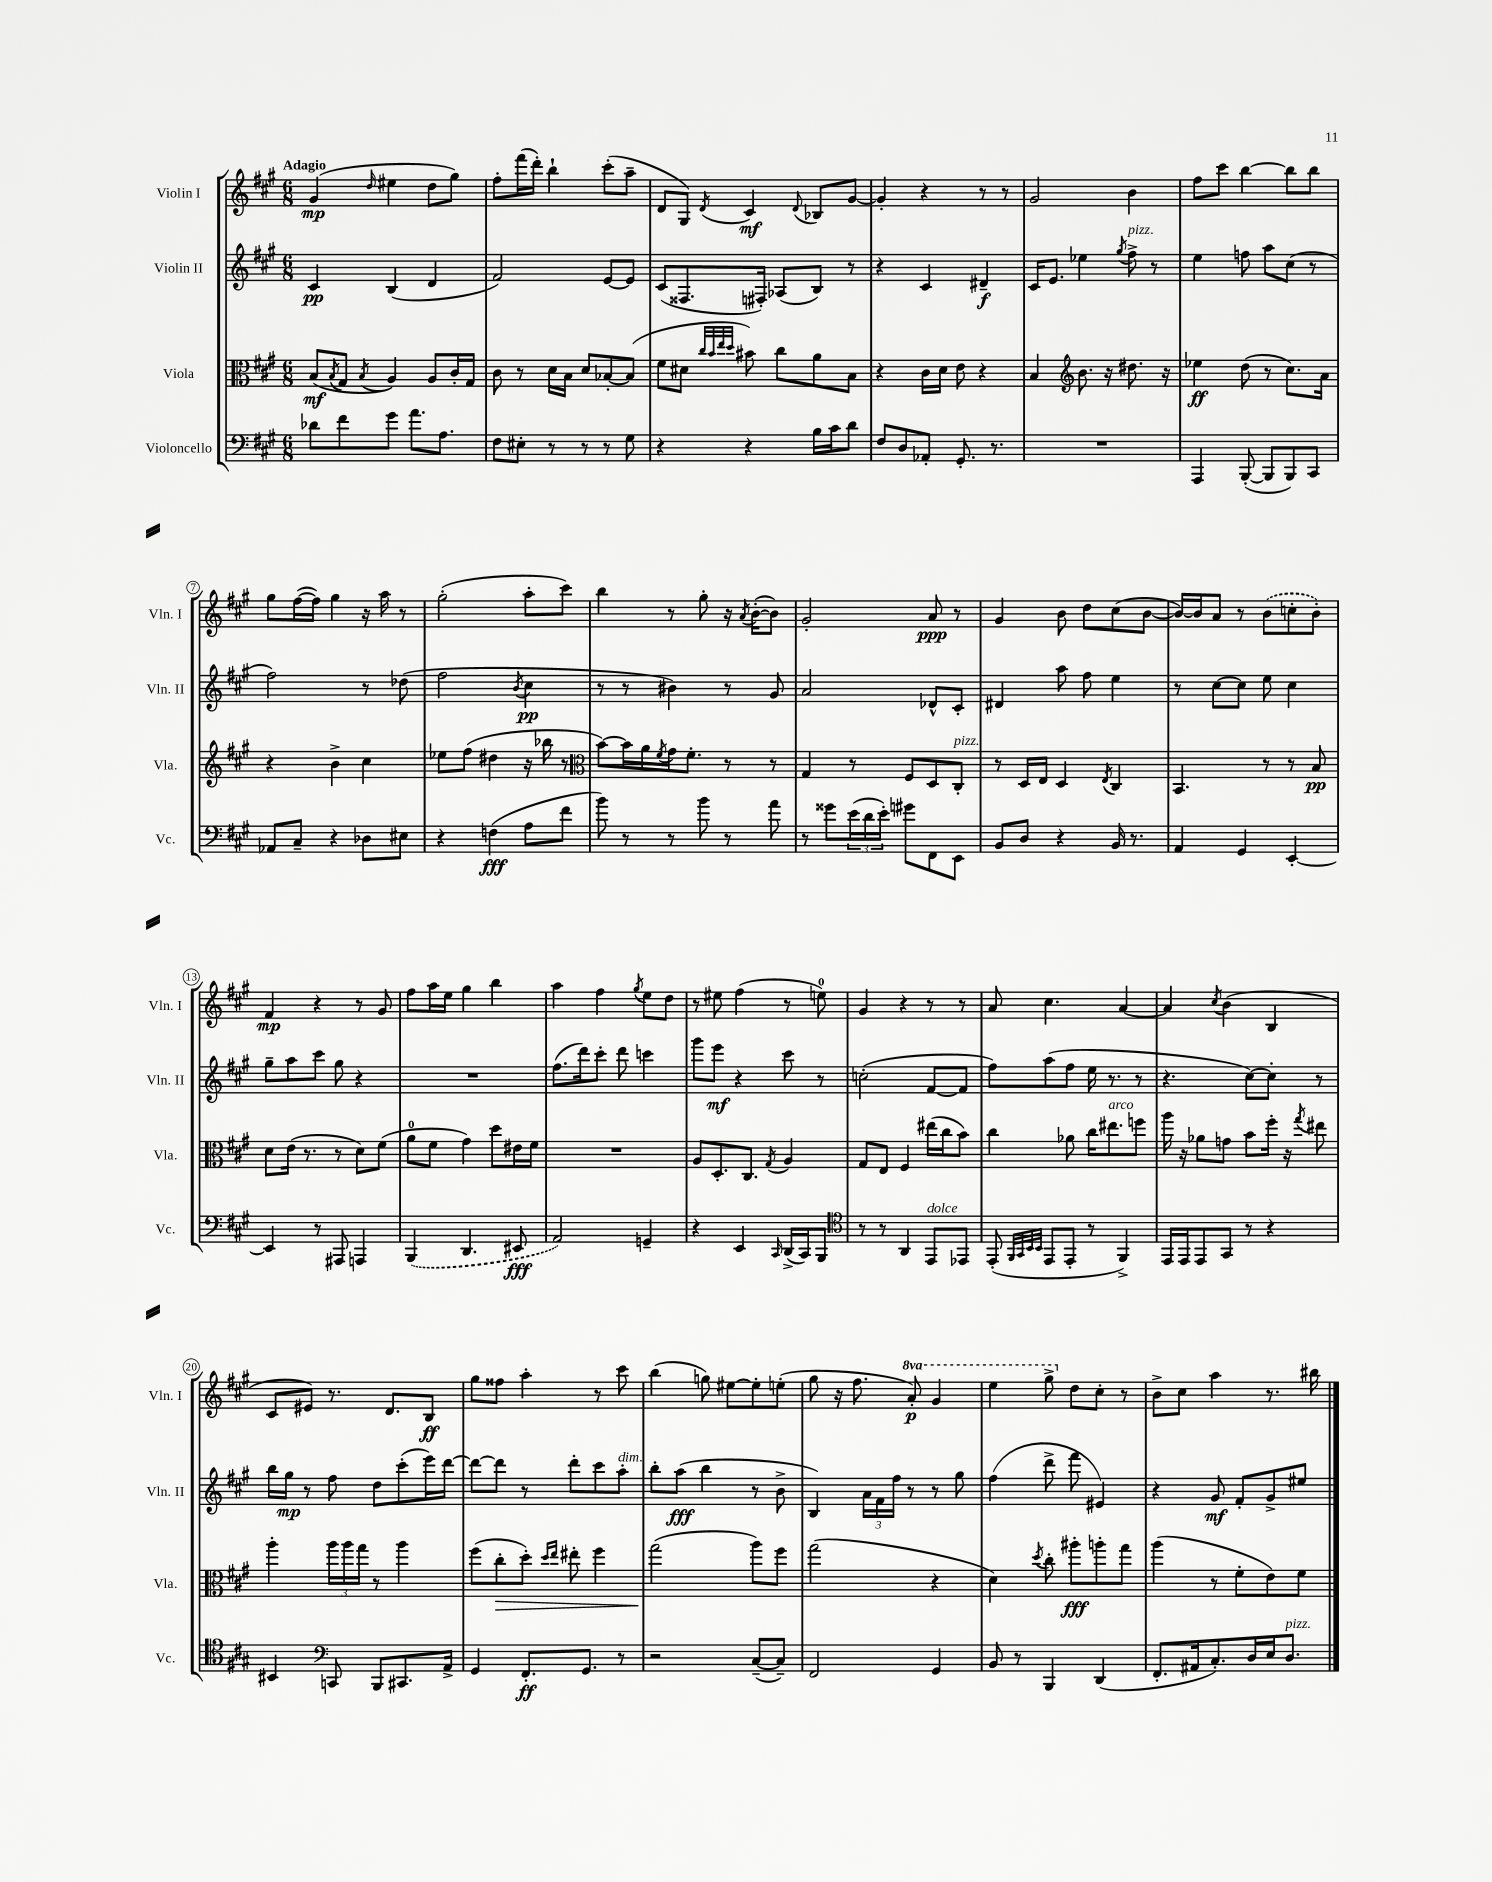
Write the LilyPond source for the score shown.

<<
\new StaffGroup <<
\new Staff = "s0" \with { instrumentName = "Violin I" shortInstrumentName = "Vln. I" } {
    \clef treble \key a \major \numericTimeSignature \time 6/8 \set Staff.ottavationMarkups = #ottavation-simple-ordinals \tempo "Adagio"
    gis'4\mp( \grace { d''16 } eis''4 d''8 gis''8) |
    fis''8-. fis'''16( d'''16-.) b''4-! cis'''8-.( a''8-- |
    d'8 gis8) \acciaccatura { d'8 } cis'4\mf \appoggiatura { d'8 } bes8 gis'8~ |
    gis'4-. r4 r8 r8 |
    gis'2 b'4 |
    fis''8 cis'''8 b''4~ b''8 b''8 |
    gis''8 fis''16~( fis''16) gis''4 r16 a''16 r8 |
    gis''2-.( a''8-. cis'''8) |
    b''4 r8 gis''8-. r16 \acciaccatura { a'8 } b'16~-.( b'8) |
    gis'2-. a'8\ppp r8 |
    gis'4 b'8 d''8 cis''8( b'8~ |
    b'16~) b'16 a'8 r8 \once \slurDashed b'8( c''8-. b'8-.) |
    fis'4\mp r4 r8 gis'8 |
    fis''8 a''16 e''16 gis''4 b''4 |
    a''4 fis''4 \acciaccatura { gis''8 } e''8 d''8 |
    r8 eis''8 fis''4( r8 e''8-0) |
    gis'4 r4 r8 r8 |
    a'8 cis''4. a'4~ |
    a'4 \acciaccatura { cis''8 } b'4( b4 |
    cis'8 eis'8) r8. d'8. b8\ff |
    gis''8 fisis''8 a''4-. r8 cis'''8 |
    b''4( g''8) eis''8~ eis''8-. e''8-.( |
    gis''8 r16 fis''8. \ottava #1 a''8-.\p) gis''4 |
    e'''4 gis'''8-> \ottava #0 d''8 cis''8-. r8 |
    b'8-> cis''8 a''4 r8. bis''16 \bar "|." |
}
\new Staff = "s1" \with { instrumentName = "Violin II" shortInstrumentName = "Vln. II" } {
    \clef treble \key a \major \numericTimeSignature \time 6/8
    cis'4\pp b4( d'4 |
    fis'2) e'8~ e'8 |
    cis'8( fisis8. fis16-.) aes8( b8) r8 |
    r4 cis'4 dis'4--\f |
    cis'16 e'8. ees''4 \acciaccatura { gis''8 } fis''8->^\markup { \italic "pizz." } r8 |
    e''4 f''8 a''8 cis''8( r8 |
    fis''2) r8 des''8( |
    fis''2 \acciaccatura { b'8 } cis''4\pp |
    r8 r8 bis'4) r8 gis'8 |
    a'2 des'8-^ cis'8-. |
    dis'4 a''8 fis''8 e''4 |
    r8 cis''8~ cis''8 e''8 cis''4 |
    gis''8-- a''8 cis'''8 gis''8 r4 |
    R2. |
    fis''8.( d'''16) cis'''8-. d'''8 c'''4 |
    gis'''8 e'''8\mf r4 cis'''8 r8 |
    c''2-.( fis'8~ fis'8 |
    fis''8) a''8( fis''8 e''16 r8. r8 |
    r4. cis''8~) cis''8-. r8 |
    b''16 gis''16\mp r8 fis''8 d''8 cis'''8-.( e'''16) d'''16~ |
    d'''8~ d'''8 r8 d'''8-. cis'''8 a''8-.^\markup { \italic "dim." } |
    b''8-. a''8\fff( b''4 r8 b'8-> |
    b4) \tuplet 3/2 { a'16 fis'16 fis''16 } r8 r8 gis''8 |
    fis''4( d'''8-> fis'''8 eis'4) |
    r4 gis'8\mf fis'8-. gis'8-> eis''8 \bar "|." |
}
\new Staff = "s2" \with { instrumentName = "Viola" shortInstrumentName = "Vla." } {
    \clef alto \key a \major \numericTimeSignature \time 6/8
    b8\mf( \acciaccatura { b8 } gis8 \acciaccatura { b8 } a4) a8 cis'16-. gis16 |
    cis'8 r8 d'16 b16 d'8 bes8~-. bes8( |
    fis'8 dis'8 \grace { cis''32 b'32 e''32 d''32 } bis'8) cis''8 a'8 b8 |
    r4 cis'16 d'16 e'8 r4 |
    b4 \clef treble b'8. r16 dis''8. r16 |
    ees''4\ff d''8( r8 cis''8.) a'16 |
    r4 b'4-> cis''4 |
    ees''8 fis''8( dis''4 r16 bes''16 r8 |
    \clef alto b'8~) b'16 a'16 \acciaccatura { fis'8 } gis'16 fis'8.-. r8 r8 |
    gis4 r8 fis8 d8 cis8-.^\markup { \italic "pizz." } |
    r8 d16 e16 d4 \acciaccatura { e8 } cis4 |
    b,4. r8 r8 b8\pp |
    d'8 e'16( r8. r8 d'8) fis'8( |
    a'8-0 fis'8 gis'4) d''8 eis'16 fis'16 |
    R2. |
    a8 d8.-. cis8. \acciaccatura { gis8 } a4 |
    gis8 e8 fis4 eis''16( cis''16 b'8) |
    cis''4 aes'8 cis''16 eis''8.^\markup { \italic "arco" } f''8 |
    a''16 r16 aes'8 g'8 b'8 fis''16-. r16 \acciaccatura { gis''8 } eis''8 |
    a''4-. \tuplet 3/2 { a''16 a''16 gis''16 } r8 a''4 |
    fis''8( cis''8-.\> d''8-.) \grace { d''16 e''16 } eis''8-. fis''4 |
    gis''2\!( a''8) fis''8 |
    gis''2( r4 |
    d'4) \acciaccatura { d''8 } cis''8-. ais''8-.\fff a''8-. gis''8 |
    a''4( r8 fis'8-. e'8) fis'8 \bar "|." |
}
\new Staff = "s3" \with { instrumentName = "Violoncello" shortInstrumentName = "Vc." } {
    \clef bass \key a \major \numericTimeSignature \time 6/8
    des'8 fis'8 gis'8 a'8. a8. |
    fis8 eis8-. r8 r8 r8 gis8 |
    r4 r4 b16 cis'16 d'8 |
    fis8 d8 aes,8-. gis,8.-. r8. |
    R2. |
    a,,4 b,,8~-.( b,,8 b,,8) cis,8 |
    aes,8 cis8-- r4 des8 eis8 |
    r4 f4\fff( a8 fis'8 |
    b'8) r8 r8 b'8 r8 a'8 |
    r8 gisis'8 \tuplet 3/2 { e'16( d'16 e'16-.) } gis'8 fis,8 e,8 |
    b,8 d8 r4 b,16 r8. |
    a,4 gis,4 e,4~-. |
    e,4 r8 ais,,8 a,,4 |
    \once \slurDashed b,,4( d,4. eis,8\fff |
    a,2) g,4-- |
    r4 e,4 \grace { cis,16 } d,16->( cis,16) b,,8 |
    \clef tenor r8 r8 a,4 e,8^\markup { \italic "dolce" } ees,8 |
    e,8-.( \grace { fis,32 gis,32 b,32 b,32 } e,8 e,8-. r8 fis,4->) |
    e,16 e,16 e,8 gis,8 r8 r4 |
    bis,4 \clef bass c,8 b,,8 cis,8. a,16-> |
    gis,4 fis,8.-.\ff gis,8. r8 |
    r2 cis8~--( cis8--) |
    fis,2 gis,4 |
    b,8 r8 b,,4 d,4( |
    fis,8.-. ais,16 cis8.-.) d16 e16 d8.^\markup { \italic "pizz." } \bar "|." |
}
>>
>>
\layout { \context { \Score \override BarNumber.stencil = #(make-stencil-circler 0.1 0.3 ly:text-interface::print) } }
